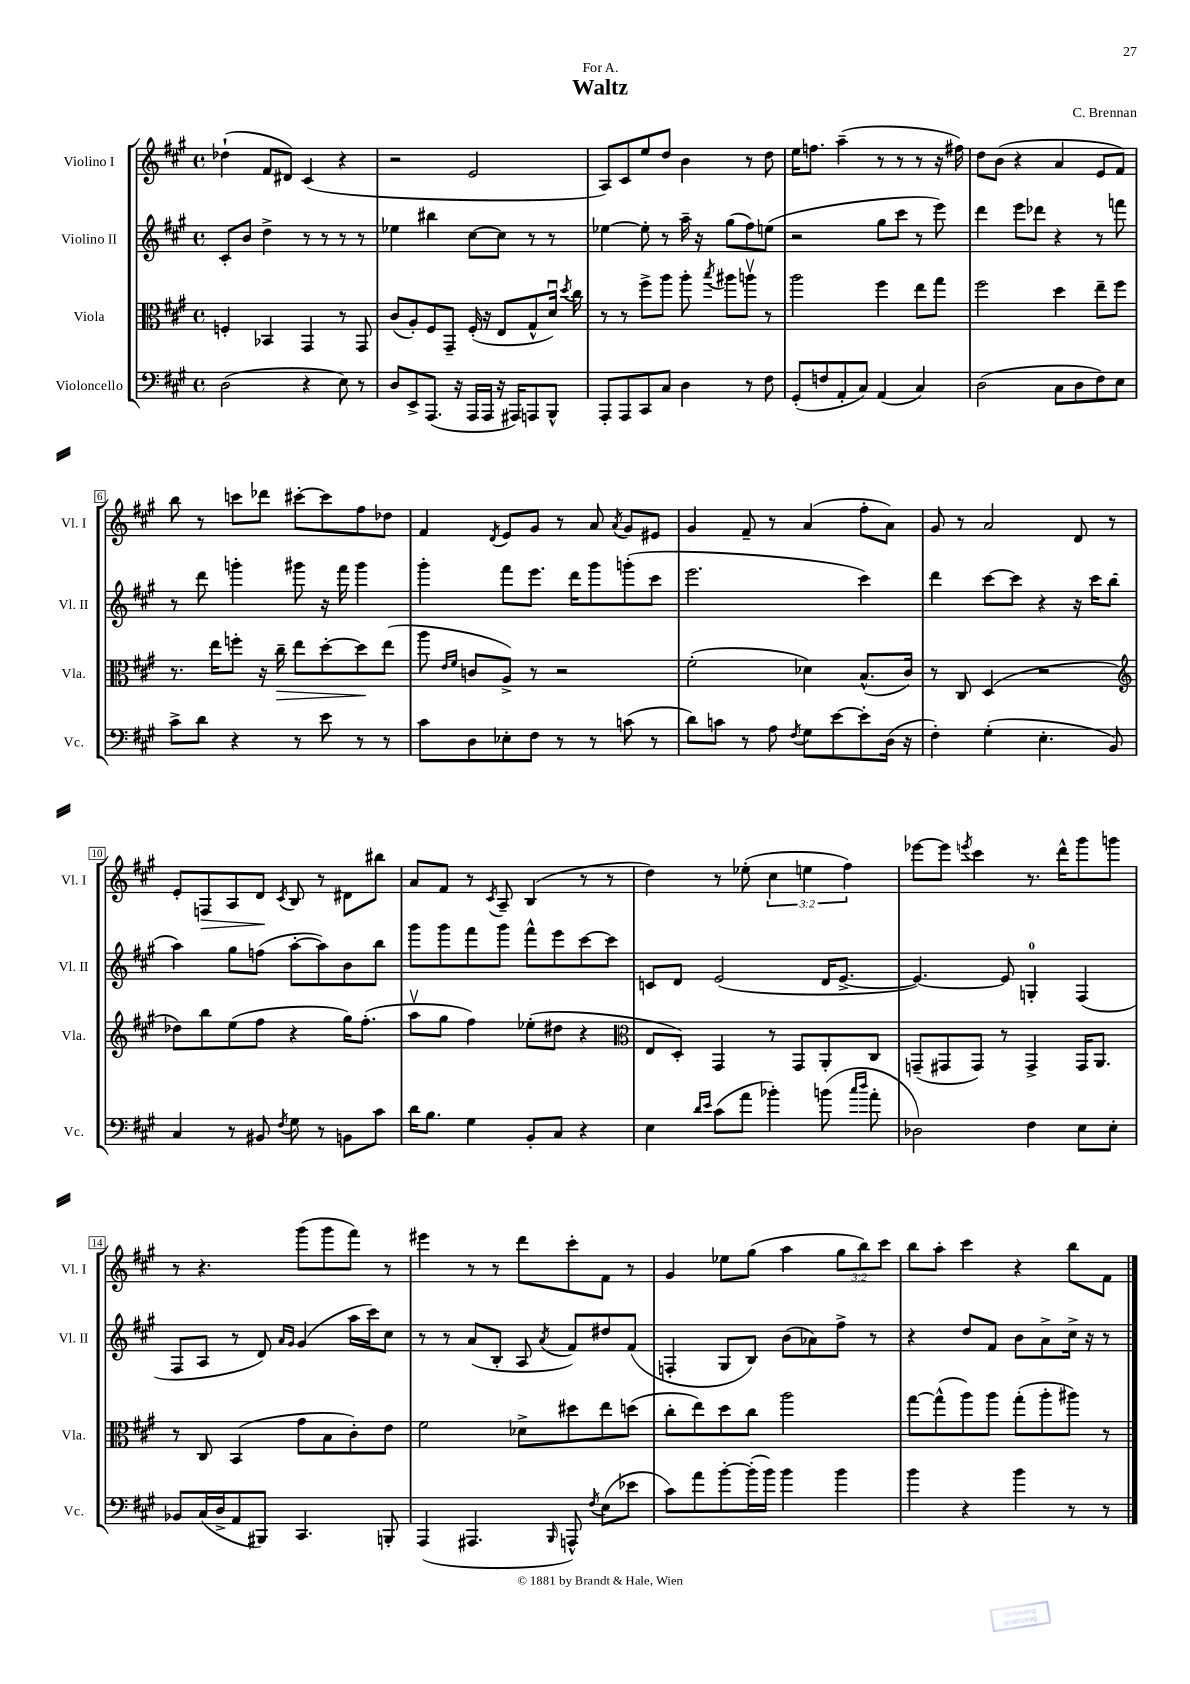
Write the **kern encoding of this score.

**kern	**kern	**dynam	**kern	**kern	**dynam
*part4	*part3	*part3	*part2	*part1	*part1
*staff4	*staff3	*staff3	*staff2	*staff1	*staff1
*I"Violoncello	*I"Viola	*	*I"Violino II	*I"Violino I	*
*I'Vc.	*I'Vla.	*	*I'Vl. II	*I'Vl. I	*
*clefF4	*clefC3	*	*clefG2	*clefG2	*
*k[f#c#g#]	*k[f#c#g#]	*	*k[f#c#g#]	*k[f#c#g#]	*
*M4/4	*M4/4	*	*M4/4	*M4/4	*
*met(c)	*met(c)	*	*met(c)	*met(c)	*
=1	=1	=1	=1	=1	=1
(2D\	4Fn'/	.	8c#'/L	(4dd-X`\	.
.	.	.	8b/J	.	.
.	4BB-X/	.	4dd^\	8f#/L	.
.	.	.	.	8d#X/J)	.
4r	4GG#/	.	8r	(4c#/	.
.	.	.	8r	.	.
8E\)	8r	.	8r	4r	.
8r	8GG#/	.	8r	.	.
=2	=2	=2	=2	=2	=2
8D/L	(8c#/L	.	4ee-X\	2r	.
8EE^/	8A'/)	.	.	.	.
(8.AAA/J	8F#/	.	4bb#X\	.	.
.	8GG#~/J	.	.	.	.
16r	.	.	.	.	.
16AAA/LL	(16F#'/	.	[8cc#\L	2e/	.
16AAA/JJ	16r	.	.	.	.
16r	8E/L	.	8cc#\J]	.	.
16AAA#X/KL)	.	.	.	.	.
8AAAn/	8G#^^/	.	8r	.	.
8BBB^^/J	16du/Jk)	.	8r	.	.
.	8qdd/	.	.	.	.
.	16cc#\	.	.	.	.
=3	=3	=3	=3	=3	=3
8AAA'/L	8r	.	[4ee-X\	8A/L)	.
8AAA/	8r	.	.	8c#/	.
8CC#/	8ff#^\L	.	8ee-'\]	8ee/	.
8C#/J	8aa\J	.	8r	8dd/J	.
4D\	8aa'\	.	16aa~\	4b\	.
.	.	.	16r	.	.
.	8qbb/	.	.	.	.
.	8aa#X\L	.	(8gg#\L	.	.
8r	8aanv\J	.	8ff#\)	8r	.
8F#\	8r	.	(8een\J	8dd\	.
=4	=4	=4	=4	=4	=4
(8GG#'/L	2aa\	.	2r	16ee\KL	.
.	.	.	.	8.ffn\J	.
8Fn/	.	.	.	.	.
8AA'/	.	.	.	(4aa~\	.
8C#/J)	.	.	.	.	.
(4AA/	4ff#\	.	8gg#\L	8r	.
.	.	.	8ccc#\J	8r	.
4C#/)	8ee\L	.	8r	8r	.
.	8gg#\J	.	8eee\)	16r	.
.	.	.	.	16ff#X\)	.
=5	=5	=5	=5	=5	=5
(2D\	2ff#\	.	4ddd\	8dd\L	.
.	.	.	.	(8b\J	.
.	.	.	8eee\L	4r	.
.	.	.	8ddd-X\J	.	.
8C#\L	4dd\	.	4r	4a/	.
8D\	.	.	.	.	.
8F#\)	8ee~\L	.	8r	8e/L	.
8E\J	8ff#\J	.	8fffn\	8f#/J)	.
!!LO:LB:g=z
=6	=6	=6	=6	=6	=6
8c#^\L	8.r	.	8r	8bb\	.
8d\J	.	.	8ddd\	8r	.
.	16ee\KL	.	.	.	.
4r	8ffn'\J	.	4gggn'\	8cccn\L	.
.	16r	.	.	8ddd-X\J	.
!	!	!LO:HP:b	!	!	!
.	16cc#~\	>	.	.	.
8r	8ee\L	.	8ggg#X\	[8ccc#X'\L	.
8e\	[8dd'\	.	16r	8ccc#\]	.
.	.	.	16fff#\	.	.
8r	8dd\]	.	4ggg#\	8ff#\	.
8r	(8ee\J	]	.	8dd-X\J	.
=7	=7	=7	=7	=7	=7
8c#\L	8aa\	.	4ggg#'\	4f#/	.
.	16qqe/LL	.	.	.	.
.	16qqf#/JJ	.	.	.	.
8D\	8cn/L	.	.	.	.
.	.	.	.	8qd/	.
8E-X'\	8A^/J)	.	8fff#\L	8e/L	.
8F#\J	8r	.	8.eee\J	8g#/J	.
8r	2r	.	.	8r	.
.	.	.	16ddd\KL	.	.
8r	.	.	8ggg#\	8a/	.
.	.	.	.	8qa/	.
(8cn\	.	.	(8gggn'\	8g#/L	.
8r	.	.	8ccc#\J	8e#X/J	.
=8	=8	=8	=8	=8	=8
8d\L)	(2f#'\	.	2.eee\	4g#/	.
8cn\J	.	.	.	.	.
8r	.	.	.	8f#~/	.
8A\	.	.	.	8r	.
8qF#/	.	.	.	.	.
8G#\L	4d-X\)	.	.	(4a/	.
[8e\	.	.	.	.	.
8e'\]	(8.B^^/L	.	4ccc#\)	8ff#'\L	.
(16D\Jk	.	.	.	8a\J)	.
16r	16c#/Jk)	.	.	.	.
=9	=9	=9	=9	=9	=9
4F#'\)	8r	.	4ddd\	8g#/	.
.	8C#/	.	.	8r	.
(4G#'\	(4D/	.	[8ccc#\L	2a/	.
.	.	.	8ccc#\J]	.	.
4.E'\	2r	.	4r	.	.
.	.	.	16r	8d/	.
.	.	.	16ccc#\KL	.	.
8BB/)	.	.	(8bb\J	8r	.
!!LO:LB:g=z
=10	=10	=10	=10	=10	=10
*	*clefG2	*	*	*	*
4C#/	8dd-X\L)	.	4aa\)	8e'/L	.
!	!	!	!	!	!LO:HP:b
.	8bb\	.	.	8Fn/	>
8r	(8ee\	.	8gg#\L	8A/	.
8BB#X/	8ff#\J	.	(8ffn\J	8d/J	.
8qF#/	.	.	.	8qc#/	.
8G#\	4r	.	[8aa'\L	8B/	]
8r	.	.	8aa\])	8r	.
8BBn\L	16gg#\KL)	.	8b\	8d#X\L	.
.	(8.ff#'\J	.	.	.	.
8c#\J	.	.	8bb\J	8bb#X\J	.
=11	=11	=11	=11	=11	=11
16d\KL	8aav\L	.	8ggg#\L	8a/L	.
8.B\J	.	.	.	.	.
.	8gg#\J	.	8ggg#\	8f#/J	.
4G#\	4ff#\)	.	8fff#\	8r	.
.	.	.	.	8qc#/	.
.	.	.	8ggg#\J	8A~/	.
8BB'/L	(8ee-X'\L	.	8fff#^^\L	(4B/	.
8C#/J	8dd#X\J	.	8eee\	.	.
4r	4r	.	[8ccc#\	8r	.
.	.	.	8ccc#\J]	8r	.
=12	=12	=12	=12	=12	=12
*	*clefC3	*	*	*	*
4E\	8E/L	.	8cn/L	4dd\)	.
.	8D'/J)	.	8d/J	.	.
16qqd/LL	.	.	.	.	.
16qqe/JJ	.	.	.	.	.
(8c#\L	4GG#/	.	(2e/	8r	.
8a\J	.	.	.	(8ee-X'\	.
4b-X'\)	8r	.	.	6cc#\	.
.	8GG#/L	.	.	.	.
.	.	.	.	6een\	.
(8bn\	8AA'/	.	16d/KL	.	.
.	.	.	[8.e^/J	.	.
.	.	.	.	6ff#\)	.
16qqcc#/LL	.	.	.	.	.
16qqdd/JJ	.	.	.	.	.
8a'\	8C#/J	.	.	.	.
=13	=13	=13	=13	=13	=13
2D-X\)	(8GGn~/L	.	4.e/_)	[8eee-X\L	.
.	8GG#X/	.	.	8eee-\J]	.
.	.	.	.	8qeeen/	.
.	8GG#/J)	.	.	4ccc#\	.
.	8r	.	8e/]	.	.
4F#\	4GG#^/	.	4Gn'/	8.r	.
.	.	.	.	16ddd^^\KL	.
8E\L	16GG#/KL	.	(4F#/	8ggg#\	.
.	8.AA/J	.	.	.	.
8E'\J	.	.	.	8gggn\J	.
!!LO:LB:g=z
=14	=14	=14	=14	=14	=14
8BB-X/L	8r	.	8F#/L	8r	.
(16C#/L	8C#/	.	8A/J	4.r	.
16D^/J	.	.	.	.	.
8AA/	(4BB/	.	8r	.	.
8BBB#X/J)	.	.	8d/)	.	.
.	.	.	16qqa/LL	.	.
.	.	.	16qqg#/JJ	.	.
4.CC#/	8g#\L	.	(4g#/	(8ggg#\L	.
.	8B\	.	.	8ggg#\	.
.	8c#'\)	.	16aa\LL	8fff#\J)	.
.	.	.	16ccc#\J)	.	.
8BBBn'/	8e\J	.	8cc#\J	8r	.
=15	=15	=15	=15	=15	=15
(4AAA/	2f#\	.	8r	4eee#X\	.
.	.	.	8r	.	.
4.AAA#X/	.	.	(8a/L	8r	.
.	.	.	8B'/J	8r	.
.	8d-X^\L	.	8A/	8ddd\L	.
16qqBBB/	.	.	8qa/	.	.
8AAAn^^/)	8dd#X\	.	8f#/L)	8ccc#'\	.
8qF#/	.	.	.	.	.
(8E\L	8ee\	.	8dd#X/	8f#\J	.
8e-X\J	(8ddn\J	.	(8f#/J	8r	.
=16	=16	=16	=16	=16	=16
8c#\L)	8cc#'\L	.	4Fn'/	4g#/	.
8a\	8ee\)	.	.	.	.
[8b'\	8dd\	.	8G#/L	8ee-X\L	.
(16b'\L]	8cc#\J	.	8B/J)	(8gg#\J	.
16b\JJ)	.	.	.	.	.
4b\	2aa\	.	(8b\L	4aa\	.
.	.	.	8a-X\)	.	.
4b\	.	.	8ff#^\J	12gg#\L	.
.	.	.	.	12bb\)	.
.	.	.	8r	.	.
.	.	.	.	12ccc#\J	.
=17	=17	=17	=17	=17	=17
4b\	[8gg#\L	.	4r	8bb\L	.
.	(8gg#^^\]	.	.	8aa'\J	.
4r	8aa\)	.	8dd/L	4ccc#\	.
.	8aa\J	.	8f#/J	.	.
4b\	(8gg#'\L	.	8b\L	4r	.
.	8aa'\	.	8a^\	.	.
8r	8aa#X\J)	.	16cc#^\Jk	8bb\L	.
.	.	.	16r	.	.
8r	8r	.	8r	8f#\J	.
==	==	==	==	==	==
*-	*-	*-	*-	*-	*-
